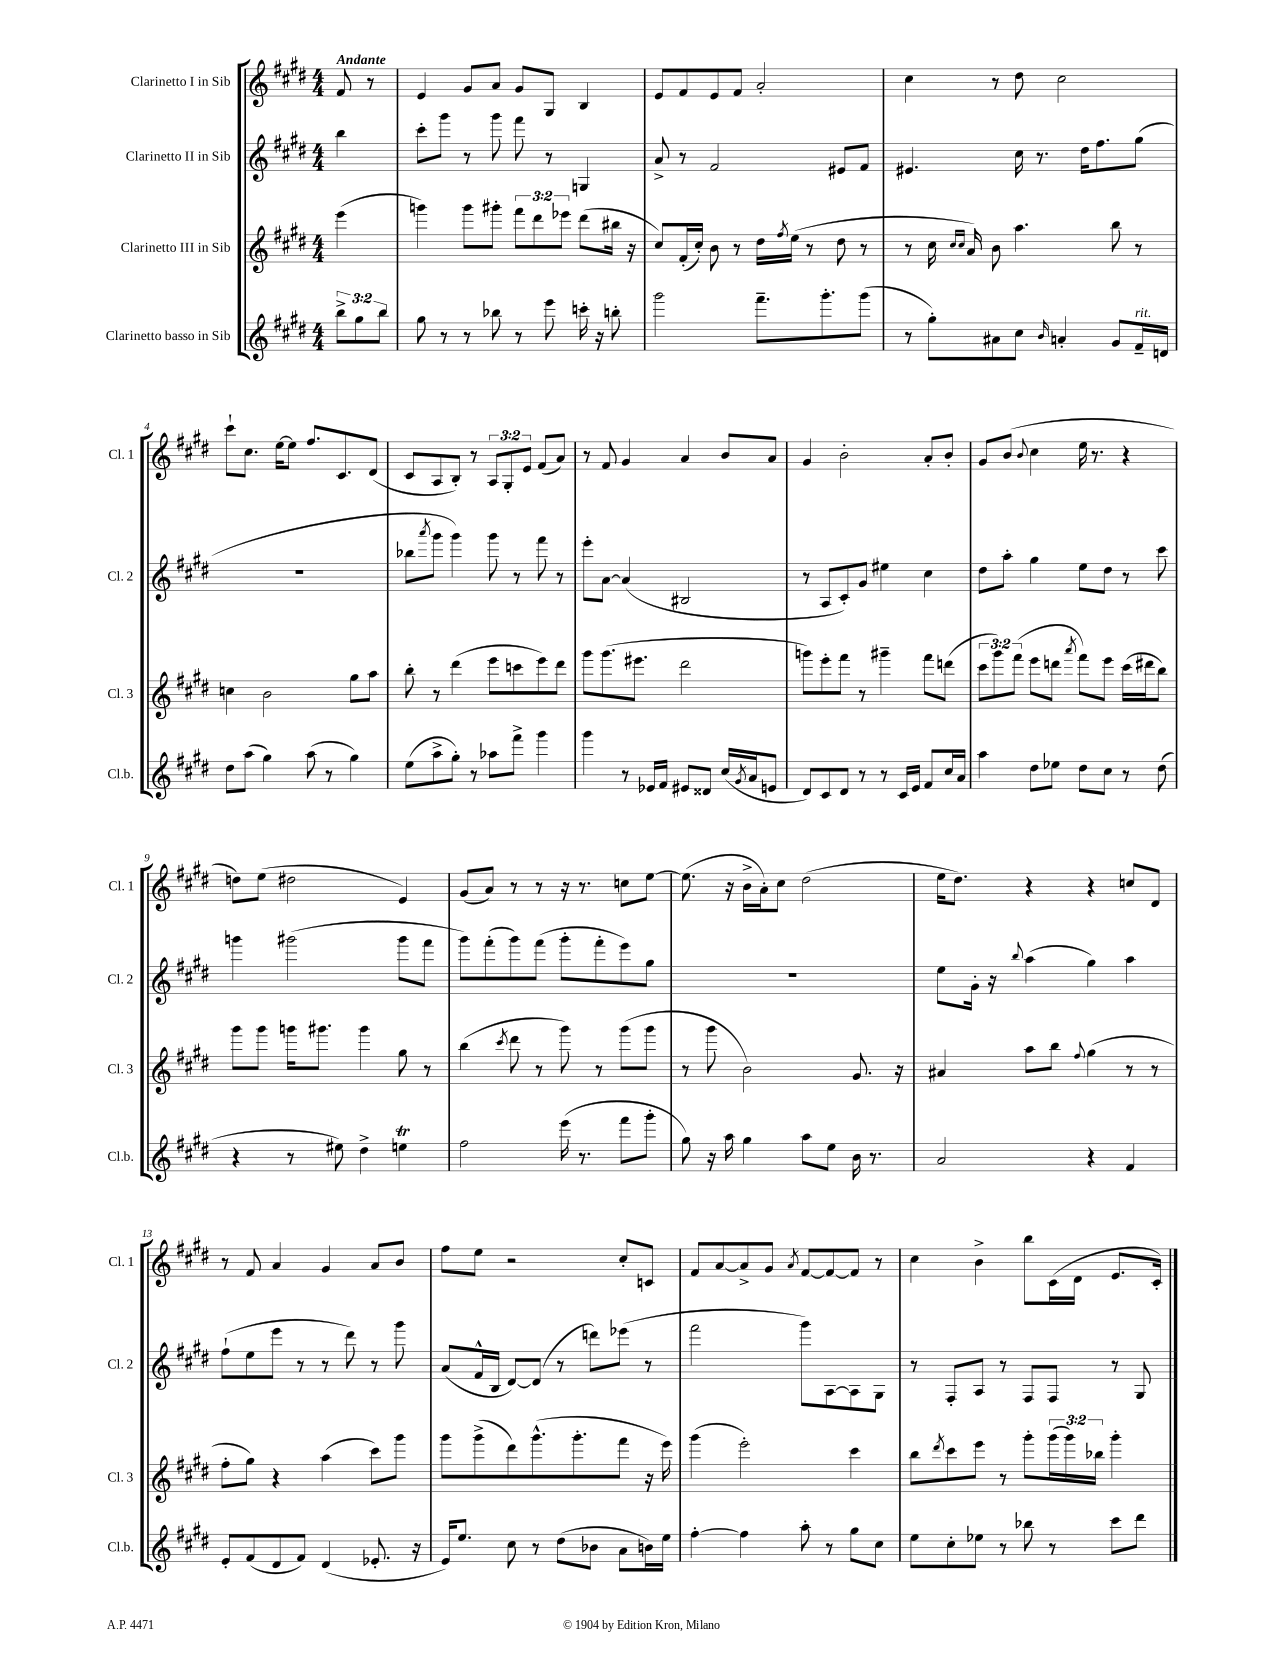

**kern	**kern	**kern	**kern
*staff4	*staff3	*staff2	*staff1
*clefG2	*clefG2	*clefG2	*clefG2
*k[f#c#g#d#]	*k[f#c#g#d#]	*k[f#c#g#d#]	*k[f#c#g#d#]
*M4/4	*M4/4	*M4/4	*M4/4
12bb^	(4eee	4bb	8f#
12gg#	.	.	.
.	.	.	8r
12bb	.	.	.
=	=	=	=
8gg#	4ggg)	8ccc#'	4e
8r	.	8ggg#	.
8r	8ggg	8r	8g#
8bb-	8ggg#'	8ggg#	8a
8r	12fff#	8fff#	8g#
.	12ddd#	.	.
8eee	.	8r	8G#
.	12eee-	.	.
16ccc'	(8ddd#	4G	4B
16r	.	.	.
8bb'	16bb#	.	.
.	16r	.	.
=	=	=	=
2ggg#	8cc#)	8a^	8e
.	(16f#'	8r	8f#
.	16cc#')	.	.
.	8b	2f#	8e
.	8r	.	8f#
8.fff#~	16dd#	.	2a'
.	8qff#	.	.
.	(16ee	.	.
.	8r	.	.
8.ggg#'	.	.	.
.	8dd#	8e#	.
(8ggg#	8r	8f#	.
=	=	=	=
8r	8r	4.e#	4cc#
8gg#')	16cc#	.	.
.	16qqcc#	.	.
.	16qqcc#	.	.
.	16a)	.	.
8a#	8b	.	8r
8cc#	4.aa	16cc#	8dd#
.	.	8.r	.
16qqb	.	.	.
4a'	.	.	2cc#
.	.	16dd#	.
.	.	8.ff#	.
8g#	8bb	.	.
16f#~	8r	(8gg#	.
16d	.	.	.
=	=	=	=
8dd#	4cc	1r	8ccc#`
(8aa	.	.	8.cc#
4gg#)	2b	.	.
.	.	.	[16ee
.	.	.	8ee]
(8aa	.	.	8.ff#
8r	.	.	.
.	.	.	8.c#
4gg#)	8gg#	.	.
.	8aa	.	(8d#
=	=	=	=
(8ee	8bb'	8bb-	8c#
.	.	8qaaa	.
8aa^	8r	8ggg#	8A
8gg#')	(4ddd#	4ggg#)	8B')
8r	.	.	8r
8aa-	8eee	8ggg#	12A
.	.	.	12G#'
8fff#^	8ccc	8r	.
.	.	.	12e
4ggg#	8eee)	8fff#	(8f#
.	8ddd#	8r	8a)
=	=	=	=
4ggg#	8ggg#	8eee'	8r
.	(8.ggg#	[8a	8f#
8r	.	(4a]	4g#
.	8.eee#	.	.
16e-	.	.	.
16f#	.	.	.
8e#	2ddd#	2B#	4a
8d##	.	.	.
(16cc#	.	.	8b
8qg#	.	.	.
16a	.	.	.
8e	.	.	8a
=	=	=	=
8d#)	8ggg)	8r	4g#
8c#	8eee'	8A	.
8d#	8fff#	8c#')	2b'
8r	8r	8g#	.
8r	4ggg#~	4ee#	.
16c#	.	.	.
16e	.	.	.
8f#	8fff#	4cc#	8a'
16cc#	(8ddd	.	8b'
16a	.	.	.
=	=	=	=
4aa	12ccc#	8dd#	8g#
.	12ggg#)	.	.
.	.	8aa'	(8b
.	(12fff#	.	.
.	.	.	8qqb
8dd#	8eee	4gg#	4cc#
8ee-	8ddd	.	.
.	8qaaa	.	.
8dd#	8fff#)	8ee	16ee
.	.	.	8.r
8cc#	8eee	8dd#	.
8r	(16ccc#	8r	4r
.	16ddd#	.	.
(8dd#	8bb)	8ccc#	.
=	=	=	=
4r	8ggg#	4ggg	8dd)
.	8ggg#	.	(8ee
8r	16ggg	(2ggg#	2dd#
.	8.ggg#	.	.
8ee#)	.	.	.
4dd#^	4ggg#	.	.
4ee	8gg#	8ggg#	4e)
.	8r	8fff#	.
=	=	=	=
2ff#	(4bb	8ggg#)	(8g#
.	.	(8fff#'	8a)
.	8qccc#	.	.
.	8ddd#	8ggg#)	8r
.	8r	(8fff#	8r
(16eee	8ggg#)	8ggg#'	16r
8.r	.	.	8.r
.	8r	8fff#'	.
8fff#	(8ggg#	8eee)	8cc
8ggg#'	8ggg#	8gg#	[8ee
=	=	=	=
8gg#)	8r	1r	(8.ee]
16r	8ggg#	.	.
16aa	.	.	16r
4gg#	2b)	.	16b^
.	.	.	16a')
.	.	.	8cc#
8aa	.	.	(2dd#
8ee	.	.	.
16b	8.g#	.	.
8.r	.	.	.
.	16r	.	.
=	=	=	=
2a	4a#	8ee	16ee
.	.	.	8.dd#)
.	.	16g#'	.
.	.	16r	.
.	.	8qqbb	.
.	8aa	(4aa	4r
.	8bb	.	.
.	8qqff#	.	.
4r	(4gg#	4gg#)	4r
4f#	8r	4aa	8cc
.	8r	.	8d#
=	=	=	=
8e'	8ff#'	(8ff#`	8r
(8f#	8gg#)	8ee	8f#
8d#	4r	8eee	4a
8f#)	.	8r	.
(4d#	(4aa	8r	4g#
.	.	8ddd#)	.
8.e-'	8ccc#)	8r	8a
.	8ggg#	8ggg#	8b
16r	.	.	.
=	=	=	=
16e)	8ggg#	(8a	8ff#
8.ee	.	.	.
.	(8ggg#^	16f#^^	8ee
.	.	16B	.
8cc#	8ddd#)	[8d#)	2r
8r	(8.ggg#^^	(8d#]	.
(8dd#	.	8r	.
.	8.ggg#'	.	.
8b-	.	8ddd)	.
8a	8fff#	(8eee-	8cc#'
16b)	16r	8r	8c
16ee	16eee)	.	.
=	=	=	=
[4ff#'	(4ggg#	2fff#	8f#
.	.	.	[8a
4ff#]	2eee')	.	8a^]
.	.	.	8g#
.	.	.	8qa
8aa'	.	8ggg#)	[8f#
8r	.	[8A	8f#_
8gg#	4ccc#	8A]	8f#]
8cc#	.	8G#	8r
=	=	=	=
8ee	8bb	8r	4cc#
.	8qddd#	.	.
8cc#'	8ccc#	8F#'	.
8ee-	8eee	8A	4b^
8r	8r	8r	.
8bb-	8ggg#'	8F#	8bb
8r	(24ggg#	8F#	(16c#
.	24ggg#)	.	.
.	.	.	16d#
.	24bb-	.	.
8ccc#	4ggg#'	8r	8.e
8ddd#	.	8G#	.
.	.	.	16c#')
==	==	==	==
*-	*-	*-	*-
